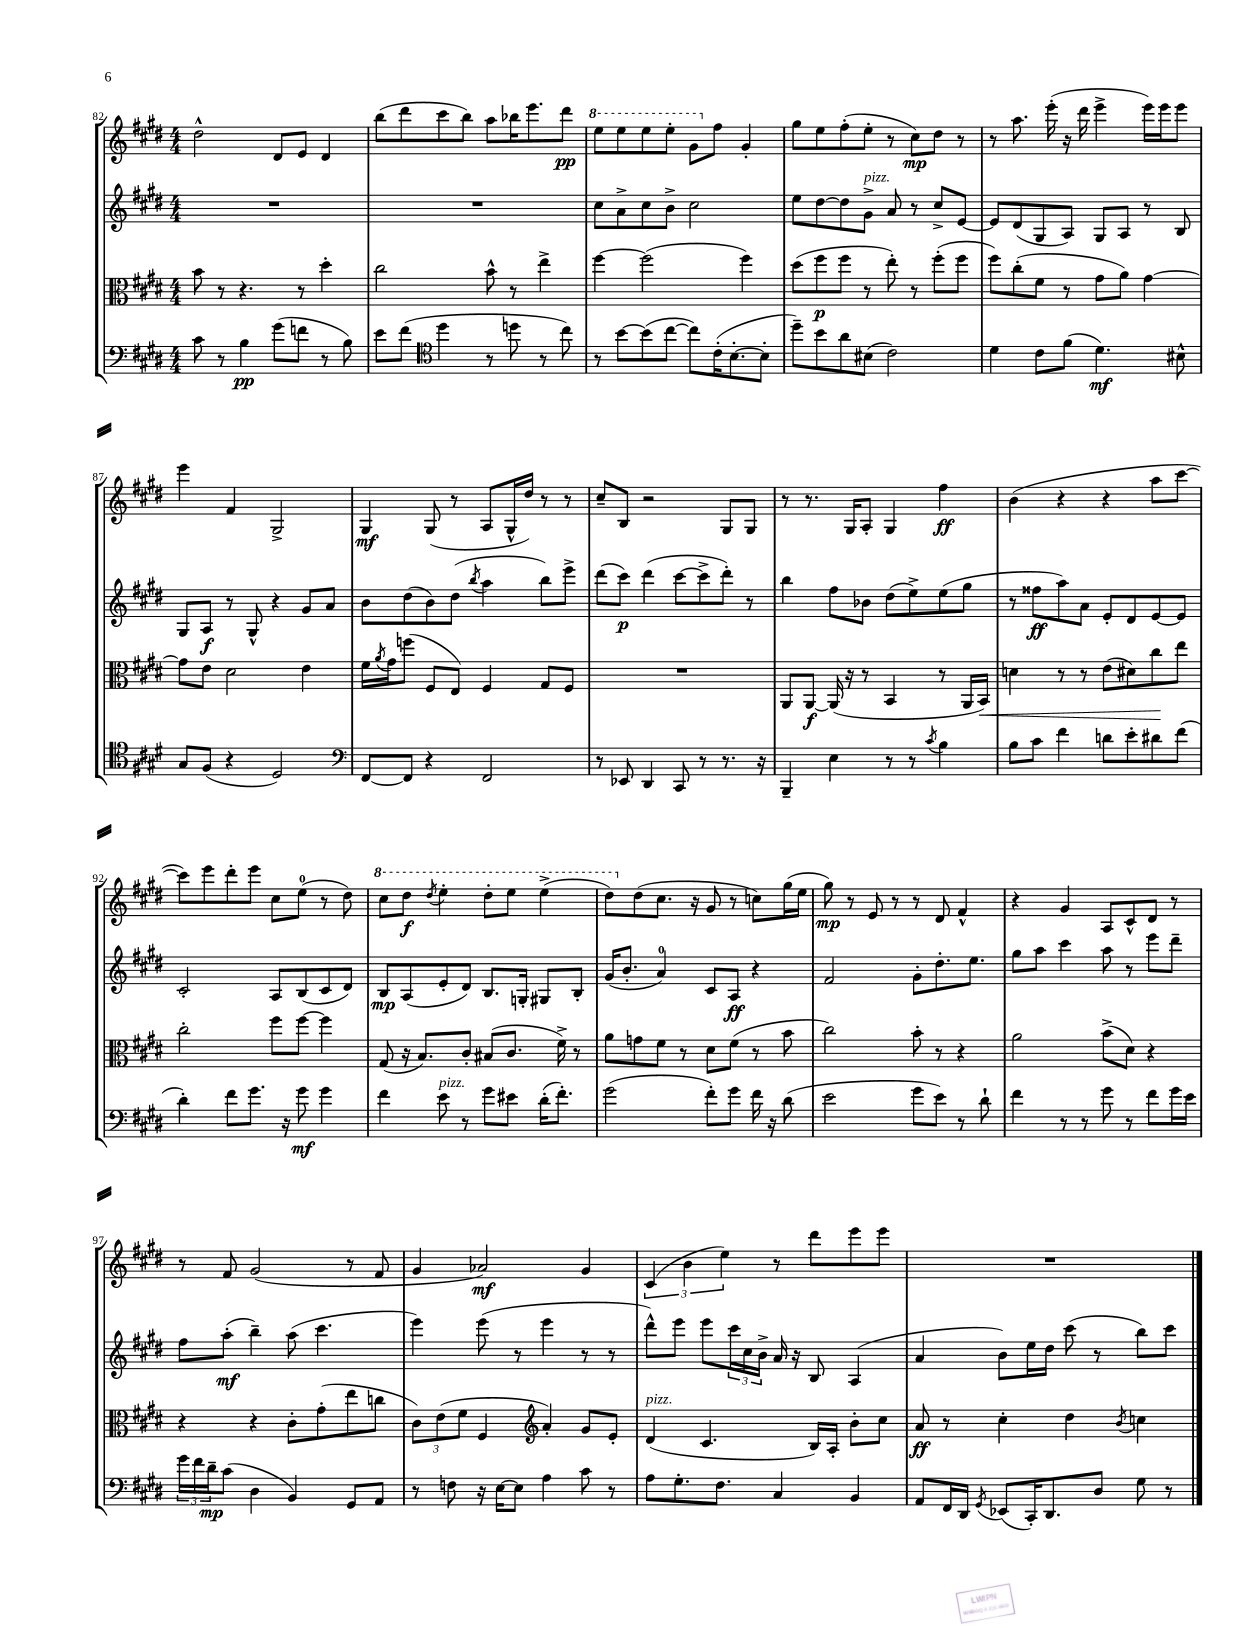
<<
\new StaffGroup <<
\new Staff = "s0" {
    \clef treble \key e \major \numericTimeSignature \time 4/4
    dis''2-^ dis'8 e'8 dis'4 |
    b''8( dis'''8 cis'''8 b''8) a''8 bes''16 e'''8. dis'''8\pp |
    \ottava #1 e'''8 e'''8 e'''8 e'''8-. gis''8 \ottava #0 fis''8 gis'4-. |
    gis''8 e''8 fis''8-.( e''8-. r8 cis''8\mp) dis''8 r8 |
    r8 a''8. e'''16-.( r16 dis'''16 e'''4-> e'''16) e'''16 e'''8 |
    e'''4 fis'4 gis2-> |
    gis4\mf gis8( r8 a8 gis16-^ dis''16) r8 r8 |
    cis''8-- b8 r2 gis8 gis8 |
    r8 r8. gis16 a8-. gis4 fis''4\ff |
    b'4( r4 r4 a''8 cis'''8~ |
    cis'''8) e'''8 dis'''8-. e'''8 cis''8 e''8-0( r8 dis''8) |
    \ottava #1 cis'''8 dis'''8\f \acciaccatura { dis'''8 } e'''4-. dis'''8-. e'''8 e'''4->( |
    dis'''8) \ottava #0 dis''8( cis''8. r16 gis'8 r8 c''8) gis''16( e''16 |
    gis''8\mp) r8 e'8 r8 r8 dis'8 fis'4-^ |
    r4 gis'4 a8 cis'8-^ dis'8 r8 |
    r8 fis'8 gis'2( r8 fis'8 |
    gis'4 aes'2\mf) gis'4 |
    \tuplet 3/2 { cis'4( b'4 e''4) } r8 dis'''8 e'''8 e'''8 |
    R1 \bar "|." |
}
\new Staff = "s1" {
    \clef treble \key e \major \numericTimeSignature \time 4/4
    R1 |
    R1 |
    cis''8 a'8-> cis''8 b'8-> cis''2 |
    e''8 dis''8~ dis''8 gis'8->^\markup { \italic "pizz." } a'8 r8 cis''8-> e'8~ |
    e'8 dis'8( gis8 a8) gis8 a8 r8 b8 |
    gis8 a8\f r8 gis8-^ r4 gis'8 a'8 |
    b'8 dis''8( b'8) dis''8( \acciaccatura { b''8 } a''4 b''8) e'''8-> |
    dis'''8( cis'''8\p) dis'''4( cis'''8~ cis'''8-> dis'''8-.) r8 |
    b''4 fis''8 bes'8 dis''8( e''8->) e''8( gis''8 |
    r8 fisis''8\ff a''8) a'8 e'8-. dis'8 e'8~ e'8 |
    cis'2-. a8 b8( cis'8 dis'8) |
    b8\mp a8( e'8-. dis'8) b8. g16-. gis8 b8-. |
    gis'16( b'8.-. a'4-0) cis'8 a8\ff r4 |
    fis'2 gis'8-. dis''8.-. e''8. |
    gis''8 a''8 cis'''4 a''8 r8 e'''8 dis'''8-- |
    fis''8 a''8-.\mf( b''4--) a''8( cis'''4. |
    e'''4) e'''8( r8 e'''4 r8 r8 |
    dis'''8-^) e'''8 e'''8 \tuplet 3/2 { cis'''16 cis''16 b'16-> } a'16 r16 b8 a4( |
    a'4 b'8) e''16 dis''16 cis'''8( r8 b''8) cis'''8 \bar "|." |
}
\new Staff = "s2" {
    \clef alto \key e \major \numericTimeSignature \time 4/4
    b'8 r8 r4. r8 dis''4-. |
    cis''2 b'8-^ r8 e''4-> |
    fis''4~ fis''2( fis''4) |
    dis''8( fis''8\p fis''8 r8 e''8-.) r8 fis''8-.( fis''8 |
    fis''8) cis''8-.( fis'8 r8 gis'8 a'8) gis'4~ |
    gis'8 e'8 dis'2 e'4 |
    fis'16 \acciaccatura { a'8 } gis'16 f''8( fis8 e8) fis4 gis8 fis8 |
    R1 |
    a,8 a,8~\f a,16( r16 r8 b,4 r8 a,16 b,16\<) |
    d'4 r8 r8 e'8( dis'8) cis''8\! e''8 |
    cis''2-. fis''8 fis''8~ fis''4 |
    gis8( r16 b8.) cis'8-. bis8( cis'8. fis'16->) r8 |
    a'8 g'8 fis'8 r8 dis'8 fis'8( r8 b'8 |
    cis''2) b'8-. r8 r4 |
    a'2 b'8->( dis'8) r4 |
    r4 r4 cis'8-. gis'8-.( e''8 c''8 |
    \tuplet 3/2 { cis'8) e'8( fis'8 } fis4 \clef treble a'4-.) gis'8 e'8-. |
    dis'4^\markup { \italic "pizz." }( cis'4. b16) a16-. b'8-. cis''8 |
    a'8\ff r8 cis''4-. dis''4 \acciaccatura { b'8 } c''4 \bar "|." |
}
\new Staff = "s3" {
    \clef bass \key e \major \numericTimeSignature \time 4/4
    cis'8 r8 b4\pp gis'8( f'8 r8 b8) |
    e'8 fis'8( \clef tenor dis''4 r8 d''8 r8 cis''8) |
    r8 b'8~ b'8( cis''8~ cis''8) cis'16-.( b8.~-. b8-. |
    dis''8--) b'8 a'8 bis8( cis'2) |
    dis'4 cis'8 fis'8( dis'4.\mf) bis8-^ |
    gis8 fis8( r4 dis2) |
    \clef bass fis,8~ fis,8 r4 fis,2 |
    r8 ees,8 dis,4 cis,8 r8 r8. r16 |
    b,,4-- e4 r8 r8 \acciaccatura { cis'8 } b4 |
    b8 cis'8 fis'4 d'8 e'8-. dis'8 fis'8( |
    dis'4-.) fis'8 gis'8. r16 gis'8\mf gis'4 |
    fis'4 e'8^\markup { \italic "pizz." } r8 gis'8 eis'8 dis'16-.( fis'8.-.) |
    gis'2( fis'8-.) gis'8 fis'16 r16 dis'8( |
    e'2 gis'8 e'8) r8 dis'8-! |
    fis'4 r8 r8 gis'8 r8 fis'8 gis'16 e'16 |
    \tuplet 3/2 { gis'16 fis'16 dis'16--\mp } cis'8( dis4 b,4) gis,8 a,8 |
    r8 f8 r16 e16~ e8 a4 cis'8 r8 |
    a8 gis8.-. fis8. cis4 b,4 |
    a,8 fis,16 dis,16 \acciaccatura { gis,8 } ees,8( cis,16-.) dis,8. dis8 gis8 r8 \bar "|." |
}
>>
>>
\layout { \context { \Score currentBarNumber = #82 } }
